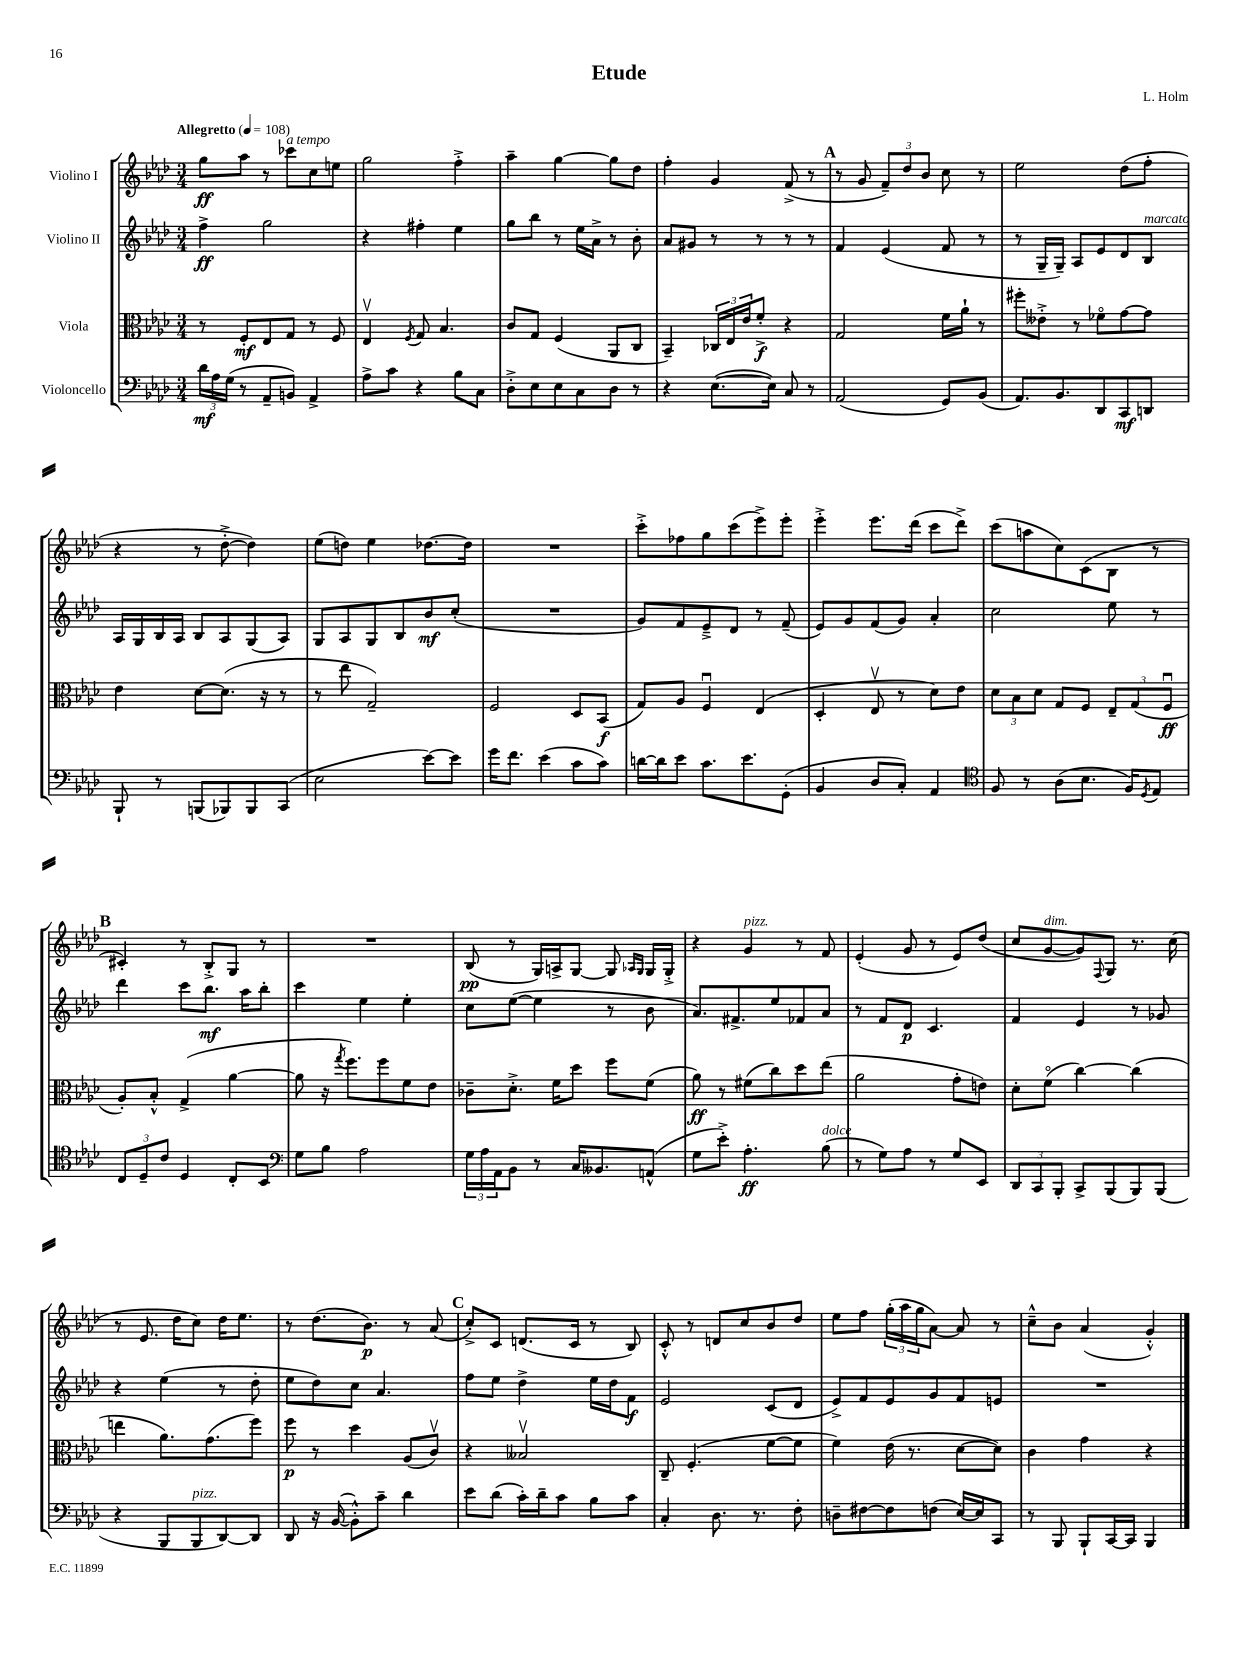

**kern	**dynam	**kern	**dynam	**kern	**dynam	**kern	**dynam
*part4	*part4	*part3	*part3	*part2	*part2	*part1	*part1
*staff4	*staff4	*staff3	*staff3	*staff2	*staff2	*staff1	*staff1
*I"Violoncello	*	*I"Viola	*	*I"Violino II	*	*I"Violino I	*
*clefF4	*	*clefC3	*	*clefG2	*	*clefG2	*
*k[b-e-a-d-]	*	*k[b-e-a-d-]	*	*k[b-e-a-d-]	*	*k[b-e-a-d-]	*
*M3/4	*	*M3/4	*	*M3/4	*	*M3/4	*
*MM108	*	*MM108	*	*MM108	*	*MM108	*
=1	=1	=1	=1	=1	=1	=1	=1
!	!	!	!	!	!	!LO:TX:a:B:t=Allegretto	!
24d-\LL	mf	8r	.	4ff^\	ff	8gg\L	ff
24A-\	.	.	.	.	.	.	.
(24G\JJ	.	.	.	.	.	.	.
8r	.	8F'/L	mf	.	.	8aa-\J	.
8AA-~/L	.	8E-/	.	2gg\	.	8r	.
!	!	!	!	!	!	!LO:TX:a:i:t=a tempo	!
8BBn/J)	.	8G/J	.	.	.	8ccc-X\L	.
4AA-^/	.	8r	.	.	.	8cc\	.
.	.	8F/	.	.	.	8een\J	.
=2	=2	=2	=2	=2	=2	=2	=2
8A-^\L	.	4E-v/	.	4r	.	2gg\	.
8c\J	.	.	.	.	.	.	.
.	.	8qF/	.	.	.	.	.
4r	.	8G/	.	4ff#X'\	.	.	.
.	.	4.B-/	.	.	.	.	.
8B-\L	.	.	.	4ee-\	.	4ff'^\	.
8C\J	.	.	.	.	.	.	.
=3	=3	=3	=3	=3	=3	=3	=3
8D-'^\L	.	8c/L	.	8gg\L	.	4aa-~\	.
8E-\	.	8G/J	.	8bb-\J	.	.	.
8E-\	.	(4F/	.	8r	.	[4gg\	.
8C\	.	.	.	16ee-\LL	.	.	.
.	.	.	.	16a-^\JJ	.	.	.
8D-\J	.	8AA-/L	.	8r	.	8gg\L]	.
8r	.	8C/J	.	8b-'\	.	8dd-\J	.
=4	=4	=4	=4	=4	=4	=4	=4
4r	.	4BB-~/)	.	8a-/L	.	4ff'\	.
.	.	.	.	8g#X/J	.	.	.
([8.E-\L	.	24C-X/LL	.	8r	.	4g/	.
.	.	24E-/	.	.	.	.	.
.	.	24e-/J	.	.	.	.	.
.	.	8f'^/J	f	8r	.	.	.
16E-\Jk])	.	.	.	.	.	.	.
8C/	.	4r	.	8r	.	(8f^/	.
8r	.	.	.	8r	.	8r	.
!!LO:REH:place=s1:t=A
=5	=5	=5	=5	=5	=5	=5	=5
(2AA-/	.	2G/	.	4f/	.	8r	.
.	.	.	.	.	.	8g/	.
.	.	.	.	(4e-/	.	12f~/L)	.
.	.	.	.	.	.	12dd-/	.
.	.	.	.	.	.	12b-/J	.
8GG/L)	.	16f\LL	.	8f/	.	8cc\	.
.	.	16a-`\JJ	.	.	.	.	.
(8BB-/J	.	8r	.	8r	.	8r	.
=6	=6	=6	=6	=6	=6	=6	=6
8.AA-/L)	.	8ff#X'\L	.	8r	.	2ee-\	.
.	.	8e--X'^\J	.	16G~/LL	.	.	.
8.BB-/	.	.	.	16G~/JJ)	.	.	.
.	.	8r	.	8A-/L	.	.	.
8DD-/	.	8f-X\L	.	8e-/	.	.	.
8CC/	mf	[8g\	.	8d-/	.	(8dd-\L	.
!	!	!	!	!LO:TX:a:i:t=marcato	!	!	!
8DDn/J	.	8g\J]	.	8B-/J	.	8ff'\J	.
!!LO:LB:g=z
=7	=7	=7	=7	=7	=7	=7	=7
8BBB-`/	.	4e-\	.	16A-/LL	.	4r	.
.	.	.	.	16G/	.	.	.
8r	.	.	.	16B-/	.	.	.
.	.	.	.	16A-/JJ	.	.	.
(8BBBn/L	.	[8d-\L	.	8B-/L	.	8r	.
8BBB-X/)	.	(8.d-\J]	.	8A-/	.	[8dd-'^\	.
8BBB-/	.	.	.	(8G/	.	4dd-\])	.
.	.	16r	.	.	.	.	.
(8CC/J	.	8r	.	8A-/J)	.	.	.
=8	=8	=8	=8	=8	=8	=8	=8
2E-\	.	8r	.	8G/L	.	(8ee-\L	.
.	.	8ee-\	.	8A-/	.	8ddn\J)	.
.	.	2G~/)	.	8G/	.	4ee-\	.
.	.	.	.	8B-/	.	.	.
[8e-\L)	.	.	.	8b-/	mf	[8.dd-X\L	.
8e-\J]	.	.	.	(8cc'/J	.	.	.
.	.	.	.	.	.	16dd-\Jk]	.
=9	=9	=9	=9	=9	=9	=9	=9
16g\KL	.	2F/	.	2.r	.	2.r	.
8.f\J	.	.	.	.	.	.	.
(4e-\	.	.	.	.	.	.	.
8c\L	.	8D-/L	.	.	.	.	.
8c\J)	.	(8BB-/J	f	.	.	.	.
=10	=10	=10	=10	=10	=10	=10	=10
[16dn\LL	.	8G/L)	.	8g/L)	.	8ccc'^\L	.
16d\J]	.	.	.	.	.	.	.
8e-\J	.	8A-/J	.	8f/	.	8ff-X\	.
8.c\L	.	4Fu/	.	8e-~^/	.	8gg\	.
.	.	.	.	8d-/J	.	(8ccc\	.
8.e-\	.	.	.	.	.	.	.
.	.	(4E-/	.	8r	.	8eee-^\)	.
(8GG'\J	.	.	.	(8f~/	.	8eee-'\J	.
=11	=11	=11	=11	=11	=11	=11	=11
4BB-/	.	4D-'/	.	8e-/L)	.	4eee-'^\	.
.	.	.	.	8g/	.	.	.
8D-/L	.	8E-v/	.	(8f/	.	8.eee-\L	.
8C'/J)	.	8r	.	8g/J)	.	.	.
.	.	.	.	.	.	(16ddd-\Jk	.
4AA-/	.	8d-\L)	.	4a-'/	.	8ccc\L	.
.	.	8e-\J	.	.	.	8ddd-^\J)	.
=12	=12	=12	=12	=12	=12	=12	=12
*clefC4	*	*	*	*	*	*	*
8F/	.	12d-\L	.	2cc\	.	(8ccc\L	.
.	.	12B-\	.	.	.	.	.
8r	.	.	.	.	.	8aan\	.
.	.	12d-\J	.	.	.	.	.
(8A-\L	.	8G/L	.	.	.	8cc\)	.
8.B-\J	.	8F/J	.	.	.	(8c\	.
.	.	12E-~/L	.	8ee-\	.	8B-\J	.
16F/KL)	.	.	.	.	.	.	.
.	.	(12G/	.	.	.	.	.
8qD-/	.	.	.	.	.	.	.
8E-/J	.	.	.	8r	.	8r	.
.	.	12Fu/J	ff	.	.	.	.
!!LO:LB:g=z
!!LO:REH:place=s1:t=B
=13	=13	=13	=13	=13	=13	=13	=13
12C/L	.	8A-'/L)	.	4ddd-\	.	4c#X'/)	.
12D-~/	.	.	.	.	.	.	.
.	.	8B-'^^/J	.	.	.	.	.
12c/J	.	.	.	.	.	.	.
4D-/	.	(4G^/	.	8ccc\L	.	8r	.
.	.	.	.	8.bb-\J	mf	8B-'^/L	.
8C'/L	.	[4a-\	.	.	.	8G/J	.
.	.	.	.	16aa-\KL	.	.	.
8BB-/J	.	.	.	8bb-'\J	.	8r	.
=14	=14	=14	=14	=14	=14	=14	=14
*clefF4	*	*	*	*	*	*	*
8G\L	.	8a-\]	.	4ccc\	.	2.r	.
8B-\J	.	16r	.	.	.	.	.
.	.	8qgg/	.	.	.	.	.
.	.	8.ff\L)	.	.	.	.	.
2A-\	.	.	.	4ee-\	.	.	.
.	.	8ff\	.	.	.	.	.
.	.	8f\	.	4ee-'\	.	.	.
.	.	8e-\J	.	.	.	.	.
=15	=15	=15	=15	=15	=15	=15	=15
24G\LL	.	8c-X~\L	.	8cc\L	.	(8B-/	pp
24A-\	.	.	.	.	.	.	.
24AA-\J	.	.	.	.	.	.	.
8BB-\J	.	8.d-'^\J	.	([8ee-\J	.	8r	.
8r	.	.	.	4ee-\]	.	16G/LL)	.
.	.	16f\KL	.	.	.	16An^/J	.
16C/KL	.	8dd-\J	.	.	.	[8G/J	.
8.BB--X/	.	.	.	.	.	.	.
.	.	8ff\L	.	8r	.	8G/]	.
.	.	.	.	.	.	16qqA-X/LL	.
.	.	.	.	.	.	16qqG/JJ	.
(8AAn^^/J	.	(8f\J	.	8b-\	.	16G/LL	.
.	.	.	.	.	.	16G'^/JJ	.
=16	=16	=16	=16	=16	=16	=16	=16
8G\L	.	8a-\)	ff	8.a-/L)	.	4r	.
8e-'^\J)	.	8r	.	.	.	.	.
.	.	.	.	8.f#X^/	.	.	.
!	!	!	!	!	!	!LO:TX:a:i:t=pizz.	!
4.A-'\	ff	(8f#X\L	.	.	.	4g/	.
.	.	8cc\)	.	8ee-/	.	.	.
.	.	8dd-\	.	8f-X/	.	8r	.
!LO:TX:a:i:t=dolce	!	!	!	!	!	!	!
(8B-\	.	(8ee-\J	.	8a-/J	.	8f/	.
=17	=17	=17	=17	=17	=17	=17	=17
8r	.	2a-\	.	8r	.	(4e-'/	.
8G\L)	.	.	.	8f/L	.	.	.
8A-\J	.	.	.	8d-/J	p	8g/	.
8r	.	.	.	4.c/	.	8r	.
8G/L	.	8g'\L	.	.	.	8e-/L)	.
8EE-/J	.	8en\J)	.	.	.	(8dd-/J	.
=18	=18	=18	=18	=18	=18	=18	=18
12DD-/L	.	8d-'\L	.	4f/	.	8cc/L	.
12CC/	.	.	.	.	.	.	.
!	!	!	!	!	!	!LO:TX:a:i:t=dim.	!
.	.	(8f\J	.	.	.	[8g/	.
12BBB-'/J	.	.	.	.	.	.	.
8CC^/L	.	[4cc\)	.	4e-/	.	8g/])	.
.	.	.	.	.	.	8qqF/	.
(8BBB-/	.	.	.	.	.	8G/J	.
8BBB-/)	.	(4cc\]	.	8r	.	8.r	.
(8BBB-/J	.	.	.	8g-X/	.	.	.
.	.	.	.	.	.	(16cc\	.
!!LO:LB:g=z
=19	=19	=19	=19	=19	=19	=19	=19
4r	.	4een\	.	4r	.	8r	.
.	.	.	.	.	.	8.e-/	.
8BBB-/L	.	8.a-\L)	.	(4ee-\	.	.	.
.	.	.	.	.	.	16dd-\KL	.
!LO:TX:a:i:t=pizz.	!	!	!	!	!	!	!
8BBB-/	.	.	.	.	.	8cc\J)	.
.	.	(8.g\	.	.	.	.	.
[8DD-/)	.	.	.	8r	.	16dd-\KL	.
.	.	.	.	.	.	8.ee-\J	.
8DD-/J]	.	8ff\J)	.	8dd-'\	.	.	.
=20	=20	=20	=20	=20	=20	=20	=20
8DD-/	.	8ff\	p	8ee-\L	.	8r	.
16r	.	8r	.	8dd-\)	.	(8.dd-\L	.
([16BB-/	.	.	.	.	.	.	.
8BB-'^^\L])	.	4dd-\	.	8cc\J	.	.	.
.	.	.	.	.	.	8.b-\J)	p
8c~\J	.	.	.	4.a-/	.	.	.
4d-\	.	(8A-/L	.	.	.	8r	.
.	.	8cv/J)	.	.	.	(8a-/	.
!!LO:REH:place=s1:t=C
=21	=21	=21	=21	=21	=21	=21	=21
8e-\L	.	4r	.	8ff\L	.	8cc'^/L)	.
(8d-\J	.	.	.	8ee-\J	.	8c/J	.
16c'\LL)	.	2B--Xv/	.	4dd-^\	.	(8.dn/L	.
16d-~\J	.	.	.	.	.	.	.
8c\J	.	.	.	.	.	.	.
.	.	.	.	.	.	16c/Jk	.
8B-\L	.	.	.	16ee-\LL	.	8r	.
.	.	.	.	16dd-\J	.	.	.
8c\J	.	.	.	8f\J	f	8B-/)	.
=22	=22	=22	=22	=22	=22	=22	=22
4C'/	.	8C~/	.	2e-/	.	8c'^^/	.
.	.	(4.F'/	.	.	.	8r	.
8.D-\	.	.	.	.	.	8dn/L	.
.	.	.	.	.	.	8cc/	.
8.r	.	.	.	.	.	.	.
.	.	[8f\L	.	(8c/L	.	8b-/	.
8F'\	.	8f\J]	.	8d-/J	.	8dd-/J	.
=23	=23	=23	=23	=23	=23	=23	=23
8Dn~\L	.	4f\)	.	8e-^/L)	.	8ee-\L	.
[8F#X\	.	.	.	8f/	.	8ff\J	.
8F#\]	.	(16e-\	.	8e-/	.	(24gg'\LL	.
.	.	.	.	.	.	24aa-\	.
.	.	8.r	.	.	.	.	.
.	.	.	.	.	.	24gg\J	.
(8Fn\J	.	.	.	8g/	.	[8a-\J)	.
[16E-/LL)	.	[8d-\L	.	8f/	.	8a-/]	.
16E-/J]	.	.	.	.	.	.	.
8CC/J	.	8d-\J])	.	8en/J	.	8r	.
=24	=24	=24	=24	=24	=24	=24	=24
8r	.	4c\	.	2.r	.	8cc~^^\L	.
8BBB-/	.	.	.	.	.	8b-\J	.
8BBB-`/L	.	4g\	.	.	.	(4a-/	.
[16CC/L	.	.	.	.	.	.	.
16CC/JJ]	.	.	.	.	.	.	.
4BBB-/	.	4r	.	.	.	4g'^^/)	.
==	==	==	==	==	==	==	==
*-	*-	*-	*-	*-	*-	*-	*-
